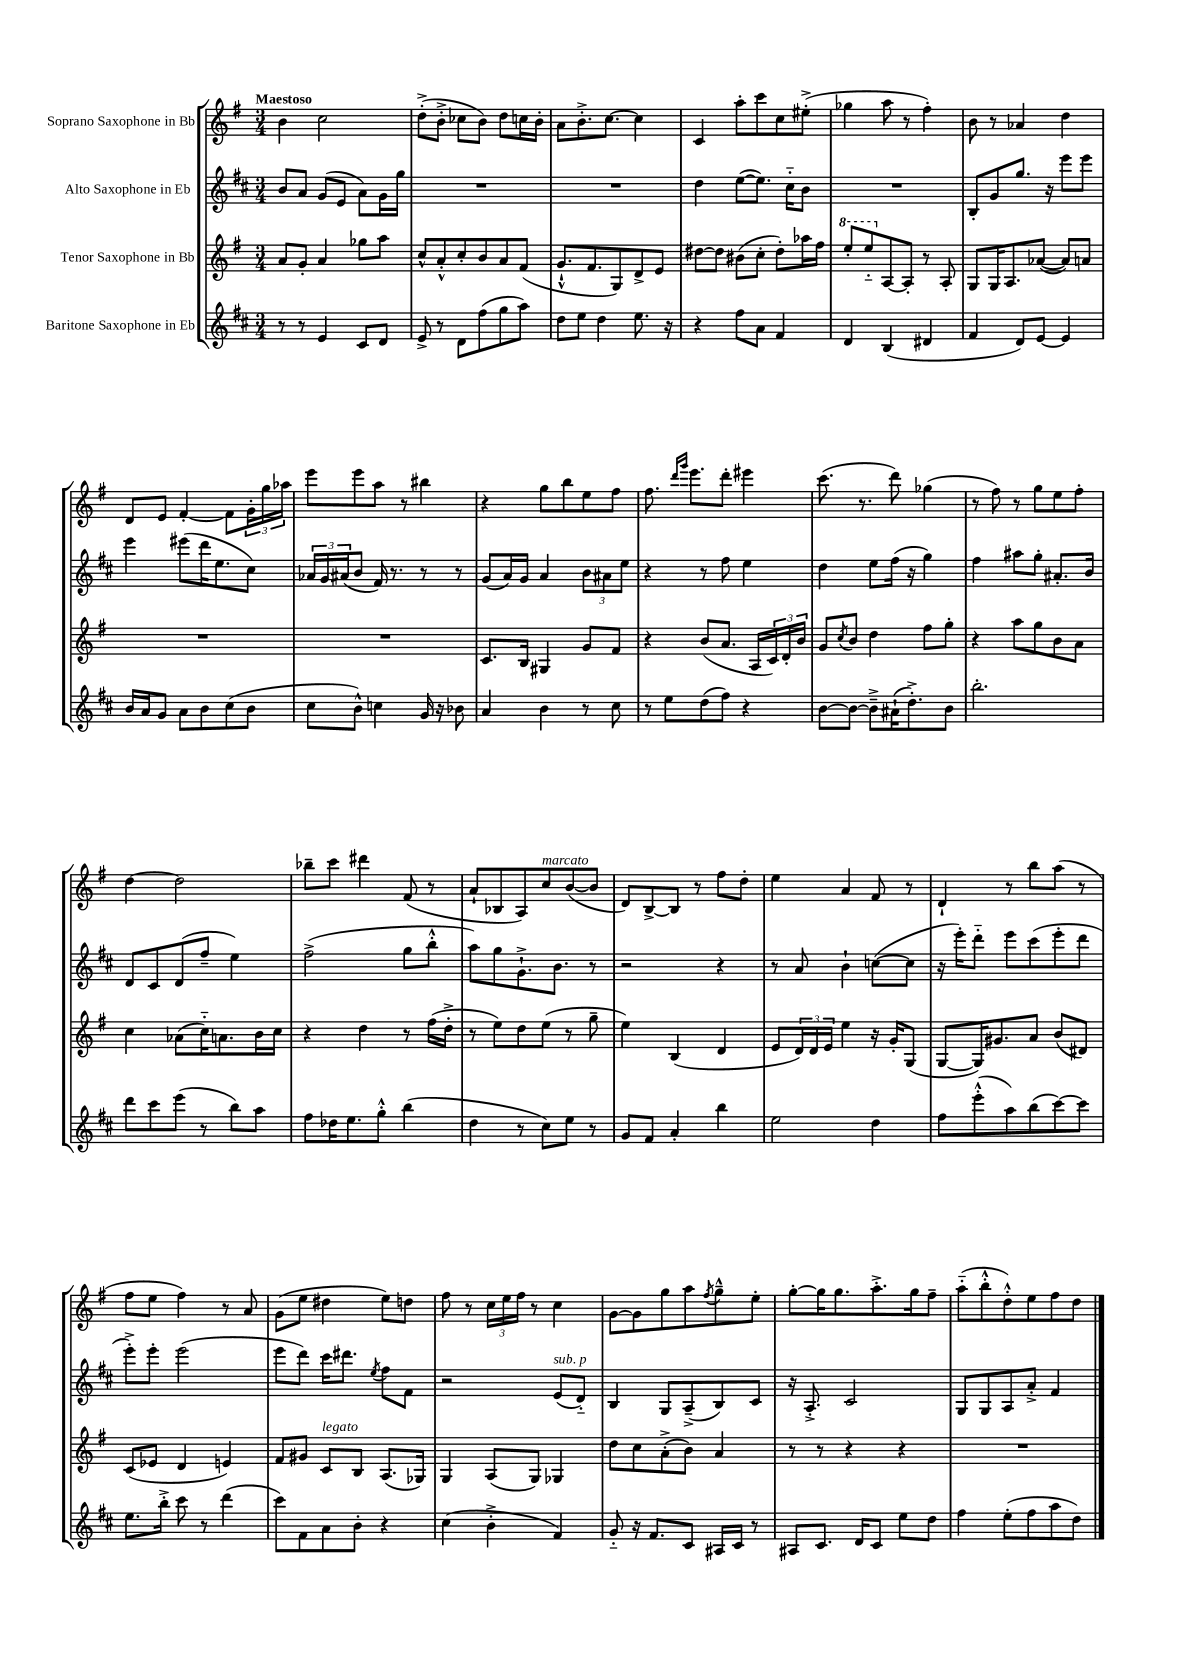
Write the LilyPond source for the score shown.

<<
\new StaffGroup <<
\new Staff = "s0" \with { instrumentName = "Soprano Saxophone in Bb" } {
    \clef treble \key g \major \numericTimeSignature \time 3/4 \tempo "Maestoso"
    b'4 c''2 |
    d''8-.->( b'8-.-> ces''8 b'8) d''8 c''16 b'16-. |
    a'8 b'8.-.-> c''8.~ c''4 |
    c'4 a''8-. c'''8 c''8 eis''8-.->( |
    ges''4 a''8 r8 fis''4-.) |
    b'8 r8 aes'4 d''4 |
    d'8 e'8 fis'4~-. fis'8 \tuplet 3/2 { g'16-. g''16 aes''16 } |
    e'''8 e'''8 a''8 r8 bis''4 |
    r4 g''8 b''8 e''8 fis''8 |
    fis''8. \grace { d'''16 g'''16 } e'''8. d'''8-. eis'''4 |
    c'''8.( r8. d'''8) ges''4( |
    r8 fis''8) r8 g''8 e''8 fis''8-. |
    d''4~ d''2 |
    bes''8-- c'''8 dis'''4 fis'8( r8 |
    a'8-! bes8 a8) c''8^\markup { \italic "marcato" } b'8~( b'8 |
    d'8) b8~-> b8 r8 fis''8 d''8-. |
    e''4 a'4 fis'8 r8 |
    d'4-! r8 b''8 a''8( r8 |
    fis''8 e''8 fis''4) r8 a'8 |
    g'8( e''8 dis''4 e''8) d''8 |
    fis''8 r8 \tuplet 3/2 { c''16 e''16 fis''16 } r8 c''4 |
    g'8~ g'8 g''8 a''8 \acciaccatura { fis''8 } g''8---^ e''8-. |
    g''8~-. g''16 g''8. a''8.-.-> g''16 fis''8-- |
    a''8-_( b''8-.-^ d''8-.-^) e''8 fis''8 d''8 \bar "|." |
}
\new Staff = "s1" \with { instrumentName = "Alto Saxophone in Eb" } {
    \clef treble \key d \major \numericTimeSignature \time 3/4
    b'8 a'8 g'8( e'8 a'8) g'16 g''16 |
    R2. |
    R2. |
    d''4 e''8~( e''8.) cis''16-_ b'8 |
    R2. |
    b8-. g'8 g''8. r16 e'''8 e'''8 |
    e'''4 eis'''8( d'''16 e''8. cis''8) |
    \tuplet 3/2 { aes'16 g'16 ais'16( } b'8 fis'16) r8. r8 r8 |
    g'8( a'16) g'16 a'4 \tuplet 3/2 { b'8 ais'8 e''8 } |
    r4 r8 fis''8 e''4 |
    d''4 e''8 fis''16( r16 g''4) |
    fis''4 ais''8 g''8-. ais'8.-. b'16 |
    d'8 cis'8 d'8( fis''8-- e''4) |
    fis''2->( g''8 b''8-.-^ |
    a''8) g''8 g'8.-!-> b'8. r8 |
    r2 r4 |
    r8 a'8 b'4-! c''8~( c''8 |
    r16 e'''16-.) d'''8-_ e'''8 cis'''8( e'''8-. d'''8 |
    e'''8-.->) e'''8-. e'''2( |
    e'''8 d'''8) cis'''16 dis'''8. \acciaccatura { e''8 } fis''8 fis'8 |
    r2 e'8^\markup { \italic "sub. p" }( d'8-_) |
    b4 g8 a8--->( b8) cis'8 |
    r16 a8.-.-> cis'2 |
    g8 g8 a8 a'8-.-> fis'4 \bar "|." |
}
\new Staff = "s2" \with { instrumentName = "Tenor Saxophone in Bb" } {
    \clef treble \key g \major \numericTimeSignature \time 3/4
    a'8 g'8-. a'4 ges''8 a''8 |
    c''8-^ a'8-.-^ c''8-. b'8 a'8 fis'8( |
    g'8.-!-^ fis'8. g8) d'8-> e'8 |
    dis''8~ dis''8 bis'8( c''8-. dis''8-.) aes''16 fis''16 |
    \ottava #1 e'''8-. e'''8-_ \ottava #0 a8~ a8-. r8 a8-. |
    g8 g16 a8. aes'8~( aes'8) a'8 |
    R2. |
    R2. |
    c'8. b16 gis4 g'8 fis'8 |
    r4 b'8( a'8. a16 \tuplet 3/2 { c'16) d'16-. b'16 } |
    g'8 \acciaccatura { c''8 } b'8 d''4 fis''8 g''8-. |
    r4 a''8 g''8 b'8 a'8 |
    c''4 aes'8( c''16-_) a'8. b'16 c''16 |
    r4 d''4 r8 fis''16( d''16-.-> |
    r8 e''8) d''8 e''8( r8 g''8-- |
    e''4) b4( d'4 |
    e'8 \tuplet 3/2 { d'16) d'16 e'16 } e''4 r16 g'16-. g8( |
    g8~ g16) gis'8. a'8 b'8( dis'8) |
    c'8( ees'8 d'4 e'4) |
    fis'8 gis'8 c'8^\markup { \italic "legato" } b8 a8.( ges16) |
    g4 a8( g8) ges4 |
    d''8 c''8 a'8-.->( b'8) a'4 |
    r8 r8 r4 r4 |
    R2. \bar "|." |
}
\new Staff = "s3" \with { instrumentName = "Baritone Saxophone in Eb" } {
    \clef treble \key d \major \numericTimeSignature \time 3/4
    r8 r8 e'4 cis'8 d'8 |
    e'8-> r8 d'8 fis''8( g''8 a''8) |
    d''8 e''8 d''4 e''8. r16 |
    r4 fis''8 a'8 fis'4 |
    d'4 b4( dis'4 |
    fis'4 d'8) e'8~ e'4 |
    b'16 a'16 g'8 a'8 b'8 cis''8( b'8 |
    cis''8 b'8-^) c''4 g'16 r16 bes'8 |
    a'4 b'4 r8 cis''8 |
    r8 e''8 d''8( fis''8) r4 |
    b'8~ b'8~ b'8---> ais'16-!( d''8.-.->) b'8 |
    b''2.-. |
    d'''8 cis'''8 e'''8( r8 b''8) a''8 |
    fis''8 des''16 e''8. g''8-.-^ b''4( |
    d''4 r8 cis''8) e''8 r8 |
    g'8 fis'8 a'4-. b''4 |
    e''2 d''4 |
    fis''8 e'''8-.-^( a''8) b''8( cis'''8~) cis'''8 |
    e''8. b''16-.-> cis'''8 r8 d'''4( |
    cis'''8) fis'8 a'8 b'8-. r4 |
    cis''4( b'4-.-> fis'4) |
    g'8-_ r16 fis'8. cis'8 ais16 cis'16 r8 |
    ais8 cis'8. d'16 cis'8 e''8 d''8 |
    fis''4 e''8-.( fis''8 a''8 d''8) \bar "|." |
}
>>
>>
\layout { \context { \Score \remove "Bar_number_engraver" } }
